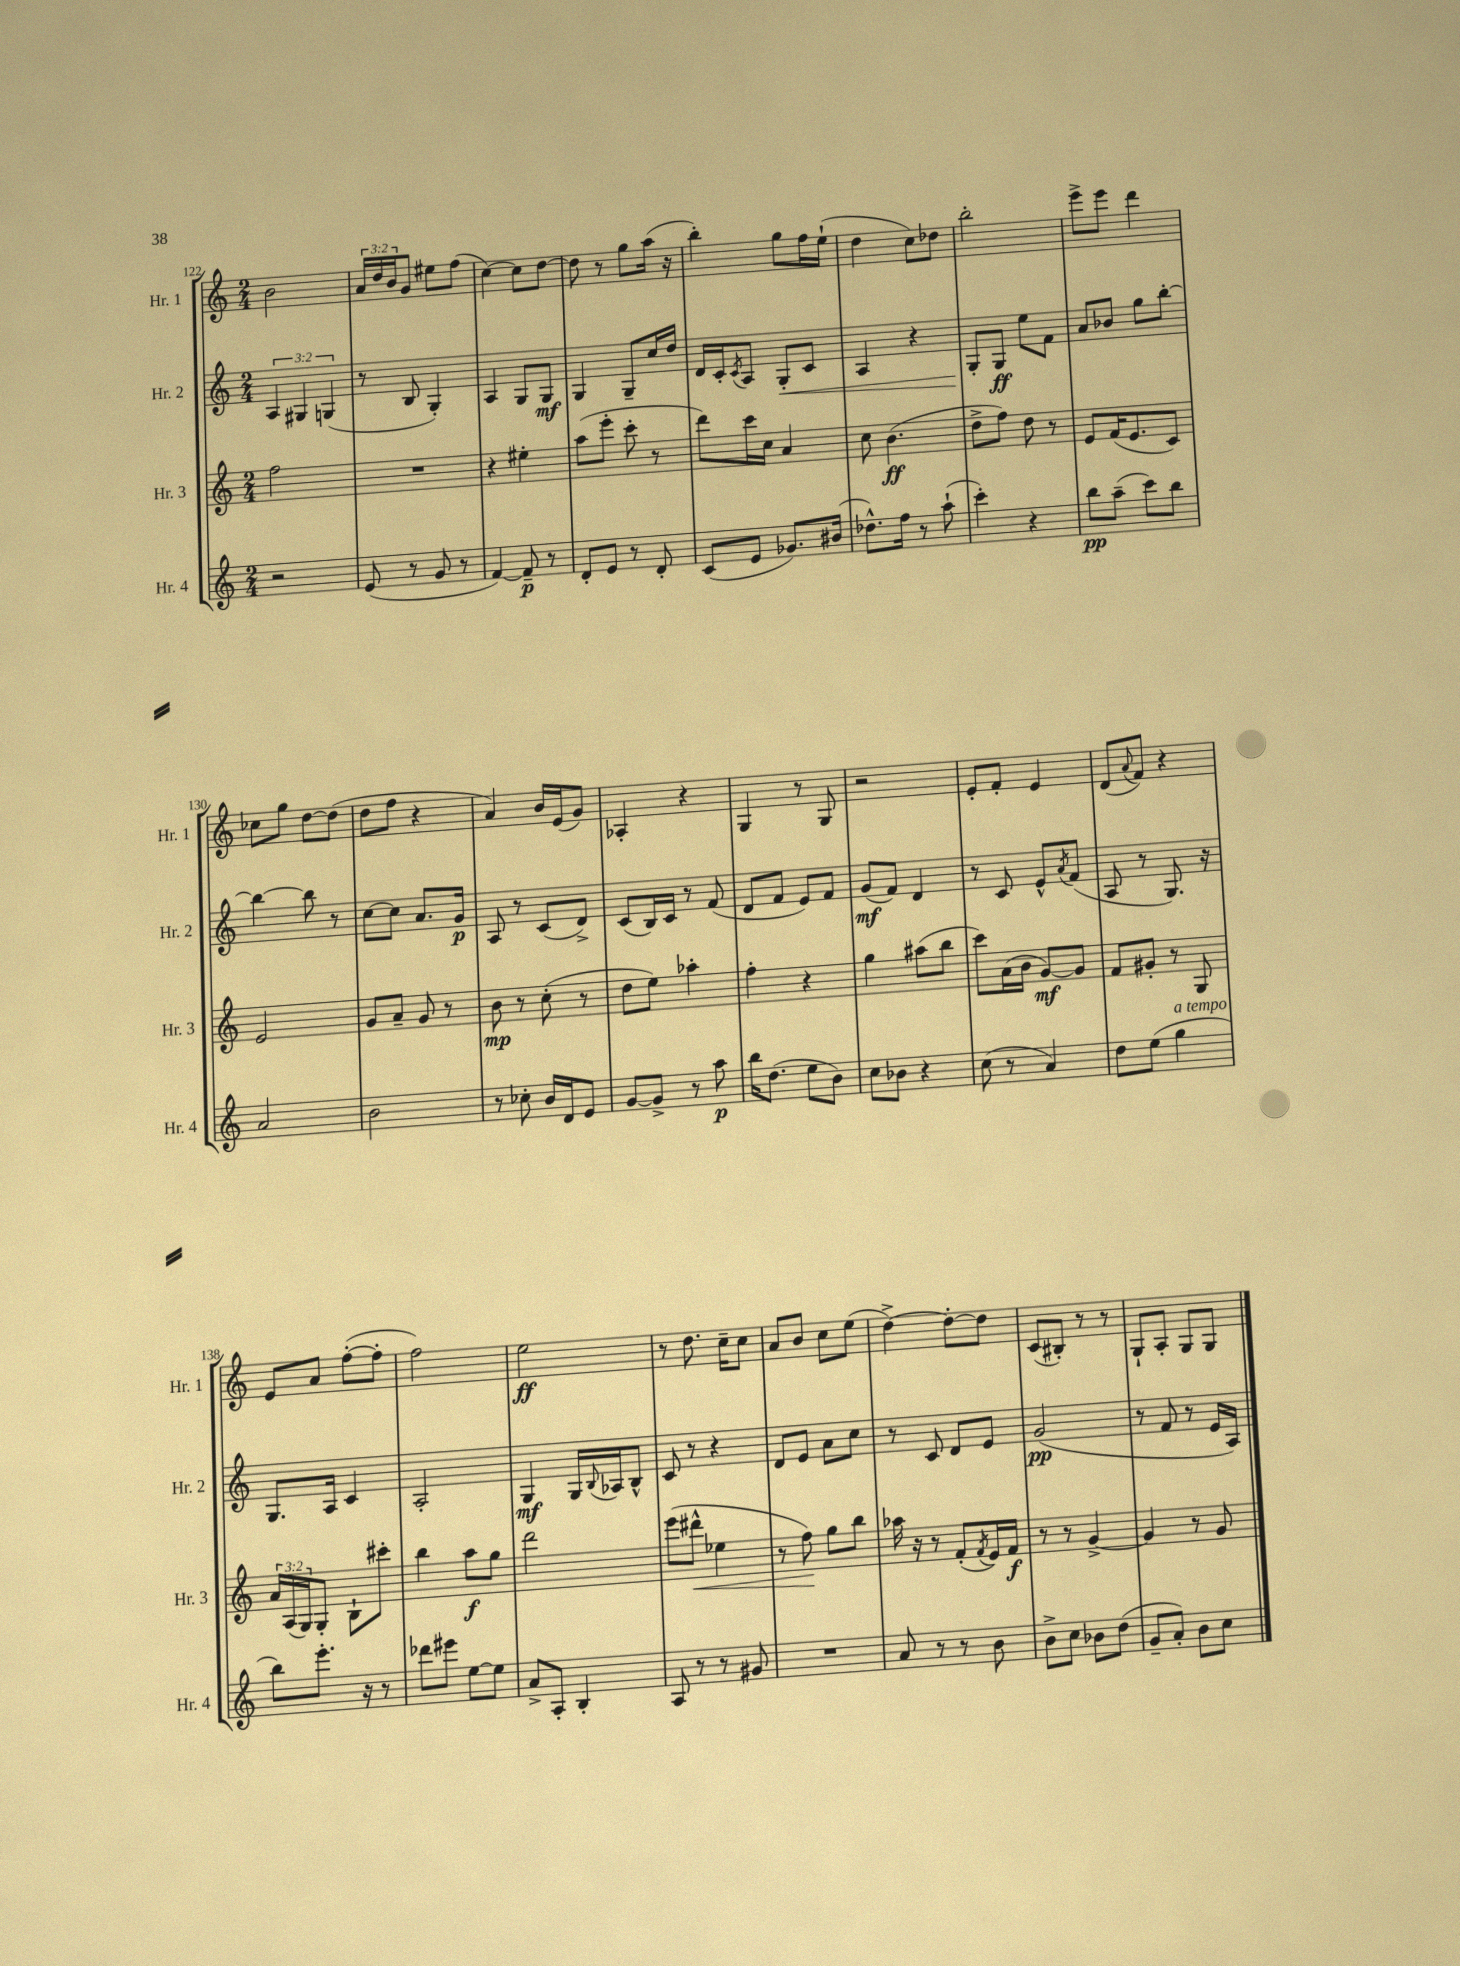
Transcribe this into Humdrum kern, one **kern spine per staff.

**kern	**dynam	**kern	**dynam	**kern	**dynam	**kern	**dynam
*part4	*part4	*part3	*part3	*part2	*part2	*part1	*part1
*staff4	*staff4	*staff3	*staff3	*staff2	*staff2	*staff1	*staff1
*I"Hr. 4	*	*I"Hr. 3	*	*I"Hr. 2	*	*I"Hr. 1	*
*I'Hr. 4	*	*I'Hr. 3	*	*I'Hr. 2	*	*I'Hr. 1	*
*clefG2	*	*clefG2	*	*clefG2	*	*clefG2	*
*k[]	*	*k[]	*	*k[]	*	*k[]	*
*M2/4	*	*M2/4	*	*M2/4	*	*M2/4	*
=122	=122	=122	=122	=122	=122	=122	=122
2r	.	2ff\	.	6A/	.	2b\	.
.	.	.	.	6G#X/	.	.	.
.	.	.	.	(6Gn/	.	.	.
=123	=123	=123	=123	=123	=123	=123	=123
(8e/	.	2r	.	8r	.	24a/LL	.
.	.	.	.	.	.	24dd/	.
.	.	.	.	.	.	24b/J	.
8r	.	.	.	8B/	.	8g/J	.
8g/	.	.	.	4G'/)	.	8ee#X\L	.
8r	.	.	.	.	.	(8ff\J	.
=124	=124	=124	=124	=124	=124	=124	=124
[4f/)	.	4r	.	4A/	.	[4cc\)	.
8f~/]	p	4ee#X'\	.	8G/L	.	8cc\L]	.
8r	.	.	.	8G/J	mf	[8dd\J	.
=125	=125	=125	=125	=125	=125	=125	=125
8d'/L	.	(8aa\L	.	4G/	.	8dd\]	.
8e/J	.	8eee'\J	.	.	.	8r	.
8r	.	8ccc'\	.	8G~/L	.	8gg\L	.
8d'/	.	8r	.	16cc/L	.	(16aa\Jk	.
.	.	.	.	16dd/JJ	.	16r	.
=126	=126	=126	=126	=126	=126	=126	=126
(8c/L	.	8ddd\L)	.	16d/LL	.	4bb'\)	.
.	.	.	.	16c'/J	.	.	.
.	.	.	.	8qc/	.	.	.
8e/J	.	16ccc\L	.	8A/J	.	.	.
.	.	16cc\JJ	.	.	.	.	.
!	!	!	!	!	!LO:HP:b	!	!
8.g-X/L)	.	4a/	.	8G'/L	<	8gg\L	.
.	.	.	.	8c/J	.	16ff\L	.
(16b#X/Jk	.	.	.	.	.	(16ee`\JJ	.
=127	=127	=127	=127	=127	=127	=127	=127
8.dd-X^^\L)	.	8cc\	.	4A/	.	4dd\	.
.	.	(4.b\	ff	.	.	.	.
16ff\Jk	.	.	.	.	.	.	.
8r	.	.	.	4r	.	8cc\L)	.
(8aa`\	.	.	.	.	.	8dd-X\J	.
=128	=128	=128	=128	=128	=128	=128	=128
4ccc'\)	.	8dd^\L	.	8G'/L	.	2bb'\	.
.	.	8ff\J)	.	8G/J	[ ff	.	.
4r	.	8dd\	.	8ee\L	.	.	.
.	.	8r	.	8f\J	.	.	.
=129	=129	=129	=129	=129	=129	=129	=129
8bb\L	pp	8e/L	.	8a/L	.	8eee^\L	.
(8aa~\J	.	(16f/K	.	8b-X/J	.	8eee\J	.
.	.	8.e/	.	.	.	.	.
8ccc\L)	.	.	.	8gg\L	.	4ddd\	.
8bb\J	.	8c/J)	.	[8bb'\J	.	.	.
!!LO:LB:g=z
=130	=130	=130	=130	=130	=130	=130	=130
2a/	.	2e/	.	4bb\_	.	8cc-X\L	.
.	.	.	.	.	.	8gg\J	.
.	.	.	.	8bb\]	.	[8dd\L	.
.	.	.	.	8r	.	(8dd\J]	.
=131	=131	=131	=131	=131	=131	=131	=131
2b\	.	8g/L	.	[8cc\L	.	8dd\L	.
.	.	8a~/J	.	8cc\J]	.	8ff\J	.
.	.	8g/	.	8.a/L	.	4r	.
.	.	8r	.	.	.	.	.
.	.	.	.	16g/Jk	p	.	.
=132	=132	=132	=132	=132	=132	=132	=132
8r	.	8b\	mp	8A/	.	4a/)	.
8cc-X'\	.	8r	.	8r	.	.	.
16b/LL	.	(8cc'\	.	(8c/L	.	16b/LL	.
16d/J	.	.	.	.	.	(16e/J	.
8e/J	.	8r	.	8d^/J)	.	8g/J)	.
=133	=133	=133	=133	=133	=133	=133	=133
[8g/L	.	8dd\L	.	(8c/L	.	4A-X'/	.
8g^/J]	.	8ee\J)	.	16B/L)	.	.	.
.	.	.	.	16c/JJ	.	.	.
8r	.	4aa-X'\	.	8r	.	4r	.
8aa\	p	.	.	(8f/	.	.	.
=134	=134	=134	=134	=134	=134	=134	=134
16bb\KL	.	4ff'\	.	8d/L	.	4G/	.
(8.dd\J	.	.	.	.	.	.	.
.	.	.	.	8f/J	.	.	.
8ee\L	.	4r	.	8e/L)	.	8r	.
8b\J)	.	.	.	8f/J	.	8G/	.
=135	=135	=135	=135	=135	=135	=135	=135
8cc\L	.	4gg\	.	(8g/L	mf	2r	.
8b-X\J	.	.	.	8f/J)	.	.	.
4r	.	(8aa#X\L	.	4d/	.	.	.
.	.	8bb\J	.	.	.	.	.
=136	=136	=136	=136	=136	=136	=136	=136
(8cc\	.	8ccc\L)	.	8r	.	8e'/L	.
8r	.	(16a\L	.	8c/	.	8f'/J	.
.	.	16b\JJ	.	.	.	.	.
4a/)	.	[8g/L)	mf	8e^^/L	.	4e/	.
.	.	.	.	8qa/	.	.	.
.	.	8g/J]	.	(8f/J	.	.	.
=137	=137	=137	=137	=137	=137	=137	=137
8dd\L	.	8f/L	.	8A/	.	(8d/L	.
.	.	.	.	.	.	8qqa/	.
(8ee\J	.	8g#X'/J	.	8r	.	8f/J)	.
!LO:TX:a:i:t=a tempo	!	!	!	!	!	!	!
4gg\	.	8r	.	8.G/)	.	4r	.
.	.	8G/	.	.	.	.	.
.	.	.	.	16r	.	.	.
!!LO:LB:g=z
=138	=138	=138	=138	=138	=138	=138	=138
8bb\L)	.	24a/LL	.	8.G/L	.	8e/L	.
.	.	(24A/	.	.	.	.	.
.	.	24G/J)	.	.	.	.	.
8.eee'\J	.	8G'/J	.	.	.	8a/J	.
.	.	.	.	16A/Jk	.	.	.
.	.	8B`\L	.	4c/	.	([8ff'\L	.
16r	.	.	.	.	.	.	.
8r	.	8ccc#X'\J	.	.	.	8ff'\J]	.
=139	=139	=139	=139	=139	=139	=139	=139
8ddd-X\L	.	4bb\	.	2A'/	.	2ff\)	.
8eee#X\J	.	.	.	.	.	.	.
[8ee\L	.	8aa\L	f	.	.	.	.
8ee\J]	.	8gg\J	.	.	.	.	.
=140	=140	=140	=140	=140	=140	=140	=140
8a^/L	.	2ddd\	.	4G/	mf	2ee\	ff
8A'/J	.	.	.	.	.	.	.
4B'/	.	.	.	16G/LL	.	.	.
.	.	.	.	8qqB/	.	.	.
.	.	.	.	16A-X/J	.	.	.
.	.	.	.	8B^^/J	.	.	.
=141	=141	=141	=141	=141	=141	=141	=141
8A/	.	(8eee\L	.	8c/	.	8r	.
!	!	!	!LO:HP:b	!	!	!	!
8r	.	8ddd#X^^\J	<	8r	.	8.dd\	.
8r	.	4ee-X\	.	4r	.	.	.
.	.	.	.	.	.	16cc~\KL	.
8g#X/	.	.	.	.	.	8cc\J	.
=142	=142	=142	=142	=142	=142	=142	=142
2r	.	8r	.	8d/L	.	8a/L	.
.	.	8ff\)	.	8e/J	.	8b/J	.
.	.	8gg\L	[	8a\L	.	8cc\L	.
.	.	8bb\J	.	8cc\J	.	(8ee\J	.
=143	=143	=143	=143	=143	=143	=143	=143
8a/	.	16aa-X\	.	8r	.	[4dd^\)	.
.	.	16r	.	.	.	.	.
8r	.	8r	.	8c/	.	.	.
8r	.	(8f'/L	.	8d/L	.	8dd'\L_	.
.	.	8qf/	.	.	.	.	.
8b\	.	16e/L)	.	8e/J	.	8dd\J]	.
.	.	16f/JJ	f	.	.	.	.
=144	=144	=144	=144	=144	=144	=144	=144
8b^\L	.	8r	.	(2g/	pp	(8c/L	.
8cc\J	.	8r	.	.	.	8B#X'/J)	.
8b-X\L	.	[4g^/	.	.	.	8r	.
(8dd\J	.	.	.	.	.	8r	.
=145	=145	=145	=145	=145	=145	=145	=145
8g~/L	.	4g/]	.	8r	.	8G`/L	.
8a'/J)	.	.	.	8f/	.	8A'/J	.
8b\L	.	8r	.	8r	.	8G/L	.
8cc\J	.	8g/	.	16e/LL	.	8G/J	.
.	.	.	.	16A/JJ)	.	.	.
==	==	==	==	==	==	==	==
*-	*-	*-	*-	*-	*-	*-	*-
